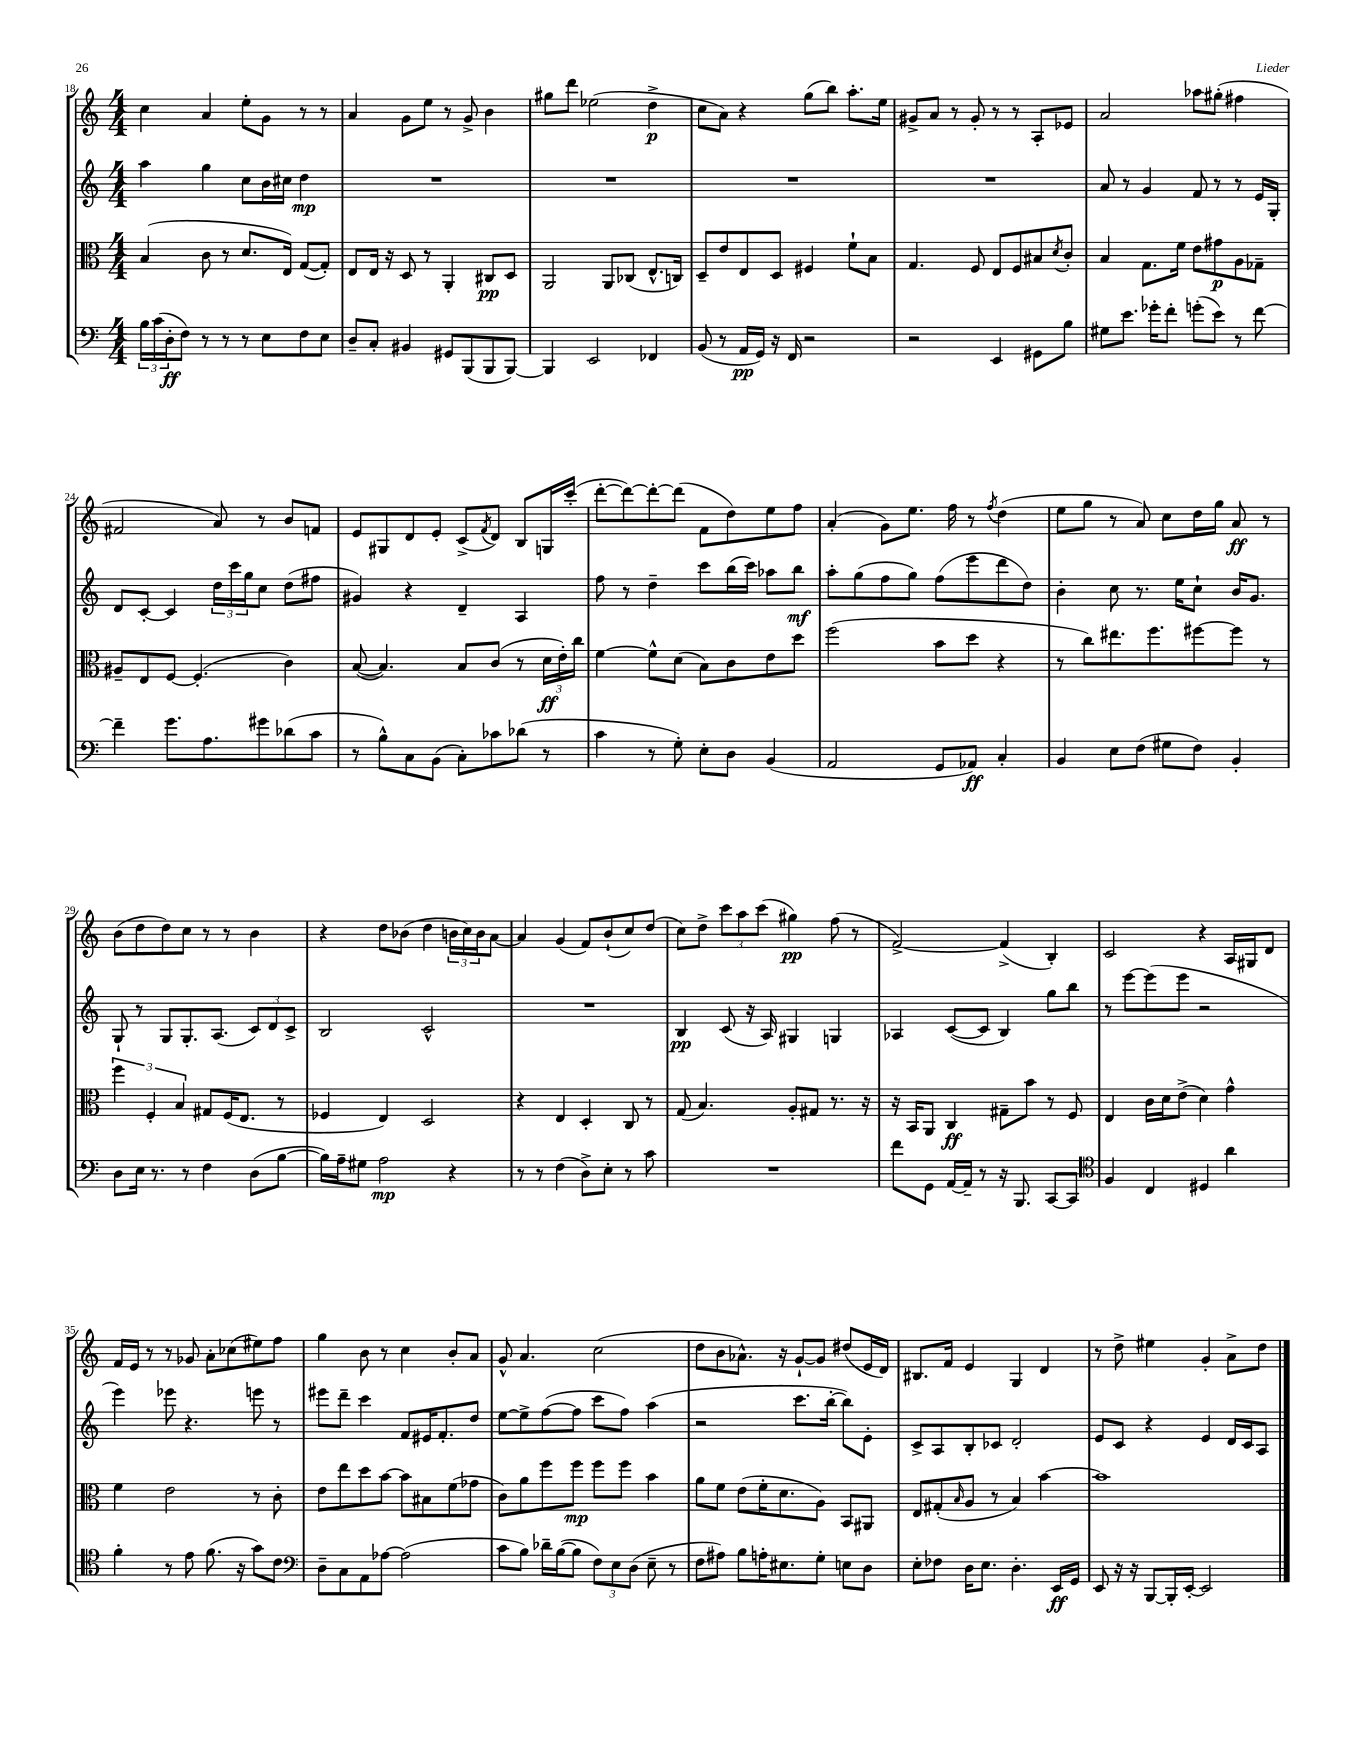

**kern	**dynam	**kern	**dynam	**kern	**dynam	**kern	**dynam
*part4	*part4	*part3	*part3	*part2	*part2	*part1	*part1
*staff4	*staff4	*staff3	*staff3	*staff2	*staff2	*staff1	*staff1
*clefF4	*	*clefC3	*	*clefG2	*	*clefG2	*
*k[]	*	*k[]	*	*k[]	*	*k[]	*
*M4/4	*	*M4/4	*	*M4/4	*	*M4/4	*
=18	=18	=18	=18	=18	=18	=18	=18
24B\LL	.	(4B/	.	4aa\	.	4cc\	.
(24c\	.	.	.	.	.	.	.
24D'\J	ff	.	.	.	.	.	.
8F\J)	.	.	.	.	.	.	.
8r	.	8c\	.	4gg\	.	4a/	.
8r	.	8r	.	.	.	.	.
8r	.	8.d/L	.	8cc\L	.	8ee'\L	.
8E\L	.	.	.	16b\L	.	8g\J	.
.	.	16E/Jk)	.	16cc#X\JJ	.	.	.
8F\	.	([8G/L	.	4dd\	mp	8r	.
8E\J	.	8G'/J])	.	.	.	8r	.
=19	=19	=19	=19	=19	=19	=19	=19
8D~/L	.	8E/L	.	1r	.	4a/	.
8C'/J	.	16E/Jk	.	.	.	.	.
.	.	16r	.	.	.	.	.
4BB#X/	.	8D/	.	.	.	8g\L	.
.	.	8r	.	.	.	8ee\J	.
8GG#X/L	.	4AA'/	.	.	.	8r	.
(8BBB/	.	.	.	.	.	8g^/	.
8BBB/	.	8C#X/L	pp	.	.	4b\	.
[8BBB/J)	.	8D/J	.	.	.	.	.
=20	=20	=20	=20	=20	=20	=20	=20
4BBB/]	.	2AA/	.	1r	.	8gg#X\L	.
.	.	.	.	.	.	8ddd\J	.
2EE/	.	.	.	.	.	(2ee-X\	.
.	.	8AA/L	.	.	.	.	.
.	.	(8C-X/J	.	.	.	.	.
4FF-X/	.	8.E^^/L	.	.	.	4dd^\	p
.	.	16Cn/Jk)	.	.	.	.	.
=21	=21	=21	=21	=21	=21	=21	=21
(8BB/	.	8D~/L	.	1r	.	8cc\L	.
8r	.	8e/	.	.	.	8a\J)	.
16AA/LL	pp	8E/	.	.	.	4r	.
16GG/JJ)	.	.	.	.	.	.	.
16r	.	8D/J	.	.	.	.	.
16FF/	.	.	.	.	.	.	.
2r	.	4F#X/	.	.	.	(8gg\L	.
.	.	.	.	.	.	8bb\J)	.
.	.	8f`\L	.	.	.	8.aa'\L	.
.	.	8B\J	.	.	.	.	.
.	.	.	.	.	.	16ee\Jk	.
=22	=22	=22	=22	=22	=22	=22	=22
2r	.	4.G/	.	1r	.	8g#X^/L	.
.	.	.	.	.	.	8a/J	.
.	.	.	.	.	.	8r	.
.	.	8F/	.	.	.	8g#'/	.
4EE/	.	8E/L	.	.	.	8r	.
.	.	8F/	.	.	.	8r	.
8GG#X\L	.	8B#X/	.	.	.	8A'/L	.
.	.	8qd/	.	.	.	.	.
8B\J	.	8c'/J	.	.	.	8e-X/J	.
=23	=23	=23	=23	=23	=23	=23	=23
8G#X\L	.	4B/	.	8a/	.	2a/	.
8.e\J	.	.	.	8r	.	.	.
.	.	8.G\L	.	4g/	.	.	.
16g-X'\KL	.	.	.	.	.	.	.
8f'\J	.	.	.	.	.	.	.
.	.	16f\Jk	.	.	.	.	.
(8gn'\L	.	8e\L	.	8f/	.	8aa-X\L	.
8e\J)	.	8g#X\	p	8r	.	(8gg#X'\J	.
8r	.	8A\	.	8r	.	4ff#X\	.
[8f\	.	8G-X~\J	.	16e/LL	.	.	.
.	.	.	.	16G'/JJ	.	.	.
!!LO:LB:g=z
=24	=24	=24	=24	=24	=24	=24	=24
4f~\]	.	8A#X~/L	.	8d/L	.	2f#X/	.
.	.	8E/	.	[8c'/J	.	.	.
8.g\L	.	[8F/J	.	4c/]	.	.	.
.	.	(4.F'/]	.	.	.	.	.
8.A\	.	.	.	.	.	.	.
.	.	.	.	24dd\LL	.	8a/)	.
.	.	.	.	24ccc\	.	.	.
.	.	.	.	24gg\J	.	.	.
8g#X\	.	.	.	8cc\J	.	8r	.
(8d-X\	.	4c\)	.	(8dd\L	.	8b/L	.
8c\J	.	.	.	8ff#X\J	.	8fn/J	.
=25	=25	=25	=25	=25	=25	=25	=25
8r	.	([8B/	.	4g#X/)	.	8e/L	.
8B^^\L)	.	4.B/])	.	.	.	8G#X/	.
8C\	.	.	.	4r	.	8d/	.
(8BB\J	.	.	.	.	.	8e'/J	.
8C'\L)	.	8B/L	.	4d~/	.	(8c^/L	.
.	.	.	.	.	.	8qf/	.
8c-X\	.	(8c/J	.	.	.	8d/J)	.
(8d-X\J	.	8r	.	4A/	.	8B/L	.
8r	.	24d\LL	ff	.	.	16Gn/L	.
.	.	24e'\)	.	.	.	.	.
.	.	.	.	.	.	(16ccc'/JJ	.
.	.	24cc\JJ	.	.	.	.	.
=26	=26	=26	=26	=26	=26	=26	=26
4c\	.	[4f\	.	8ff\	.	[8ddd'\L	.
.	.	.	.	8r	.	8ddd\_)	.
8r	.	8f^^\L]	.	4dd~\	.	8ddd'\_	.
8G'\)	.	(8d\J	.	.	.	(8ddd\J]	.
8E'\L	.	8B\L)	.	8ccc\L	.	8f\L	.
8D\J	.	8c\	.	(16bb\L	.	8dd\)	.
.	.	.	.	16ccc\JJ)	.	.	.
(4BB/	.	8e\	.	8aa-X\L	.	8ee\	.
.	.	8dd\J	.	8bb\J	mf	8ff\J	.
=27	=27	=27	=27	=27	=27	=27	=27
2AA/	.	(2ff\	.	8aa'\L	.	(4a'/	.
.	.	.	.	(8gg\	.	.	.
.	.	.	.	8ff\	.	8g\L)	.
.	.	.	.	8gg\J)	.	8.ee\J	.
8GG/L	.	8b\L	.	(8ff\L	.	.	.
.	.	.	.	.	.	16ff\	.
8AA-X/J)	ff	8dd\J	.	8eee\	.	8r	.
.	.	.	.	.	.	8qff/	.
4C'/	.	4r	.	8ddd\	.	(4dd\	.
.	.	.	.	8dd\J)	.	.	.
=28	=28	=28	=28	=28	=28	=28	=28
4BB/	.	8r	.	4b'\	.	8ee\L	.
.	.	8cc\L)	.	.	.	8gg\J	.
8E\L	.	8.ee#X\	.	8cc\	.	8r	.
(8F\J	.	.	.	8.r	.	8a/)	.
.	.	8.ff\	.	.	.	.	.
8G#X\L	.	.	.	.	.	8cc\L	.
.	.	.	.	16ee\KL	.	.	.
8F\J)	.	[8ff#X\	.	8cc`\J	.	16dd\L	.
.	.	.	.	.	.	16gg\JJ	.
4BB'/	.	8ff#\J]	.	16b/KL	.	8a/	ff
.	.	.	.	8.g/J	.	.	.
.	.	8r	.	.	.	8r	.
!!LO:LB:g=z
=29	=29	=29	=29	=29	=29	=29	=29
8D\L	.	6ff\	.	8G`/	.	(8b\L	.
16E\Jk	.	.	.	8r	.	8dd\	.
.	.	6F'/	.	.	.	.	.
8.r	.	.	.	.	.	.	.
.	.	.	.	8G/L	.	8dd\)	.
.	.	6B/	.	.	.	.	.
8r	.	.	.	8.G'/	.	8cc\J	.
4F\	.	8G#X/L	.	.	.	8r	.
.	.	.	.	(8.A/J	.	.	.
.	.	(16F/K	.	.	.	8r	.
.	.	8.E/J	.	.	.	.	.
(8D\L	.	.	.	12c/L)	.	4b\	.
.	.	.	.	12d/	.	.	.
[8B\J	.	8r	.	.	.	.	.
.	.	.	.	12c^/J	.	.	.
=30	=30	=30	=30	=30	=30	=30	=30
16B\LL])	.	4F-X/	.	2B/	.	4r	.
16A~\J	.	.	.	.	.	.	.
8G#X\J	.	.	.	.	.	.	.
2A\	mp	4E/)	.	.	.	8dd\L	.
.	.	.	.	.	.	(8b-X\J	.
.	.	2D/	.	2c^^/	.	4dd\	.
4r	.	.	.	.	.	24bn\LL	.
.	.	.	.	.	.	24cc\)	.
.	.	.	.	.	.	24b\J	.
.	.	.	.	.	.	[8a\J	.
=31	=31	=31	=31	=31	=31	=31	=31
8r	.	4r	.	1r	.	4a/]	.
8r	.	.	.	.	.	.	.
(4F\	.	4E/	.	.	.	(4g/	.
8D^\L)	.	4D'/	.	.	.	8f/L)	.
8E'\J	.	.	.	.	.	(8b`/	.
8r	.	8C/	.	.	.	8cc/)	.
8c\	.	8r	.	.	.	(8dd/J	.
=32	=32	=32	=32	=32	=32	=32	=32
1r	.	(8G/	.	4B/	pp	8cc\L)	.
.	.	4.B/)	.	.	.	8dd^\J	.
.	.	.	.	(8c/	.	12ccc\L	.
.	.	.	.	.	.	12aa\	.
.	.	.	.	16r	.	.	.
.	.	.	.	.	.	(12ccc\J	.
.	.	.	.	16A/)	.	.	.
.	.	8A'/L	.	4G#X/	.	4gg#X\)	pp
.	.	8G#X/J	.	.	.	.	.
.	.	8.r	.	4Gn/	.	(8ff\	.
.	.	.	.	.	.	8r	.
.	.	16r	.	.	.	.	.
=33	=33	=33	=33	=33	=33	=33	=33
8f\L	.	16r	.	4A-X/	.	[2f^/)	.
.	.	16BB/KL	.	.	.	.	.
8GG\J	.	8AA/J	.	.	.	.	.
[16AA/LL	.	4C/	ff	([8c/L	.	.	.
16AA~/JJ]	.	.	.	.	.	.	.
8r	.	.	.	8c/J]	.	.	.
16r	.	8G#X~\L	.	4B/)	.	(4f^/]	.
8.BBB/	.	.	.	.	.	.	.
.	.	8b\J	.	.	.	.	.
[8CC/L	.	8r	.	8gg\L	.	4B'/)	.
8CC/J]	.	8F/	.	8bb\J	.	.	.
=34	=34	=34	=34	=34	=34	=34	=34
*clefC4	*	*	*	*	*	*	*
4F/	.	4E/	.	8r	.	2c/	.
.	.	.	.	[8eee\L	.	.	.
4C/	.	16c\LL	.	(8eee\]	.	.	.
.	.	16d\J	.	.	.	.	.
.	.	(8e^\J	.	8eee\J	.	.	.
4D#X/	.	4d\)	.	2r	.	4r	.
4a\	.	4g^^\	.	.	.	16A/LL	.
.	.	.	.	.	.	16G#X/J	.
.	.	.	.	.	.	8d/J	.
!!LO:LB:g=z
=35	=35	=35	=35	=35	=35	=35	=35
4f'\	.	4f\	.	4eee\)	.	16f/LL	.
.	.	.	.	.	.	16e/JJ	.
.	.	.	.	.	.	8r	.
8r	.	2e\	.	8eee-X\	.	8r	.
8e\	.	.	.	4.r	.	8g-X/	.
(8.f\	.	.	.	.	.	8a'\L	.
.	.	.	.	.	.	(8cc-X\	.
16r	.	.	.	.	.	.	.
8g\L)	.	8r	.	8eeen\	.	8ee#X\)	.
8c\J	.	8c'\	.	8r	.	8ff\J	.
=36	=36	=36	=36	=36	=36	=36	=36
*clefF4	*	*	*	*	*	*	*
8D~\L	.	8e\L	.	8eee#X\L	.	4gg\	.
8C\	.	8ee\	.	8ddd~\J	.	.	.
8AA\	.	8dd\	.	4ccc\	.	8b\	.
[8A-X\J	.	[8b\J	.	.	.	8r	.
(2A-\]	.	8b\L]	.	8f/L	.	4cc\	.
.	.	8B#X\	.	16e#X/K	.	.	.
.	.	.	.	8.f'/	.	.	.
.	.	(8f\	.	.	.	8b'/L	.
.	.	8g-X\J	.	8dd/J	.	8a/J	.
=37	=37	=37	=37	=37	=37	=37	=37
8c\L	.	8c\L)	.	[8ee\L	.	8g^^/	.
8B\J)	.	8a\	.	8ee^\]	.	4.a/	.
16d-X~\LL	.	8ff\	.	([8ff\	.	.	.
([16B\J	.	.	.	.	.	.	.
8B\J]	.	8ff\J	mp	8ff\J]	.	.	.
12F\L)	.	8ff\L	.	8ccc\L	.	(2cc\	.
12E\	.	.	.	.	.	.	.
.	.	8ff\J	.	8ff\J)	.	.	.
(12D\J	.	.	.	.	.	.	.
8E~\	.	4b\	.	(4aa\	.	.	.
8r	.	.	.	.	.	.	.
=38	=38	=38	=38	=38	=38	=38	=38
8F\L	.	8a\L	.	2r	.	8dd\L	.
8A#X\J)	.	8f\J	.	.	.	8b\	.
8B\L	.	(8e\L	.	.	.	8.a-X^^\J)	.
16An'\K	.	16f'\K	.	.	.	.	.
8.E#X\	.	8.d\	.	.	.	16r	.
.	.	.	.	8.ccc\L	.	[8g`/L	.
8G'\J	.	8A\J)	.	.	.	8g/J]	.
.	.	.	.	[16bb'\Jk	.	.	.
8En\L	.	8BB/L	.	8bb\L])	.	(8dd#X/L	.
8D\J	.	8AA#X/J	.	8e'\J	.	16e/L	.
.	.	.	.	.	.	16d/JJ)	.
=39	=39	=39	=39	=39	=39	=39	=39
8E'\L	.	8E/L	.	8c^/L	.	8.B#X/L	.
8F-X\J	.	(8G#X'/	.	8A/	.	.	.
.	.	.	.	.	.	16f/Jk	.
.	.	16qqB/	.	.	.	.	.
16D\KL	.	8A/J	.	8B'/	.	4e/	.
8.E\J	.	.	.	.	.	.	.
.	.	8r	.	8c-X/J	.	.	.
4.D'\	.	4B/)	.	2d'/	.	4G/	.
.	.	[4b\	.	.	.	4d/	.
16EE/LL	ff	.	.	.	.	.	.
16GG/JJ	.	.	.	.	.	.	.
=40	=40	=40	=40	=40	=40	=40	=40
8EE/	.	1b]	.	8e/L	.	8r	.
16r	.	.	.	8c/J	.	8dd^\	.
16r	.	.	.	.	.	.	.
[8BBB/L	.	.	.	4r	.	4ee#X\	.
16BBB'/L]	.	.	.	.	.	.	.
[16EE'/JJ	.	.	.	.	.	.	.
2EE/]	.	.	.	4e/	.	4g'/	.
.	.	.	.	16d/LL	.	8a^\L	.
.	.	.	.	16c/J	.	.	.
.	.	.	.	8A/J	.	8dd\J	.
==	==	==	==	==	==	==	==
*-	*-	*-	*-	*-	*-	*-	*-
